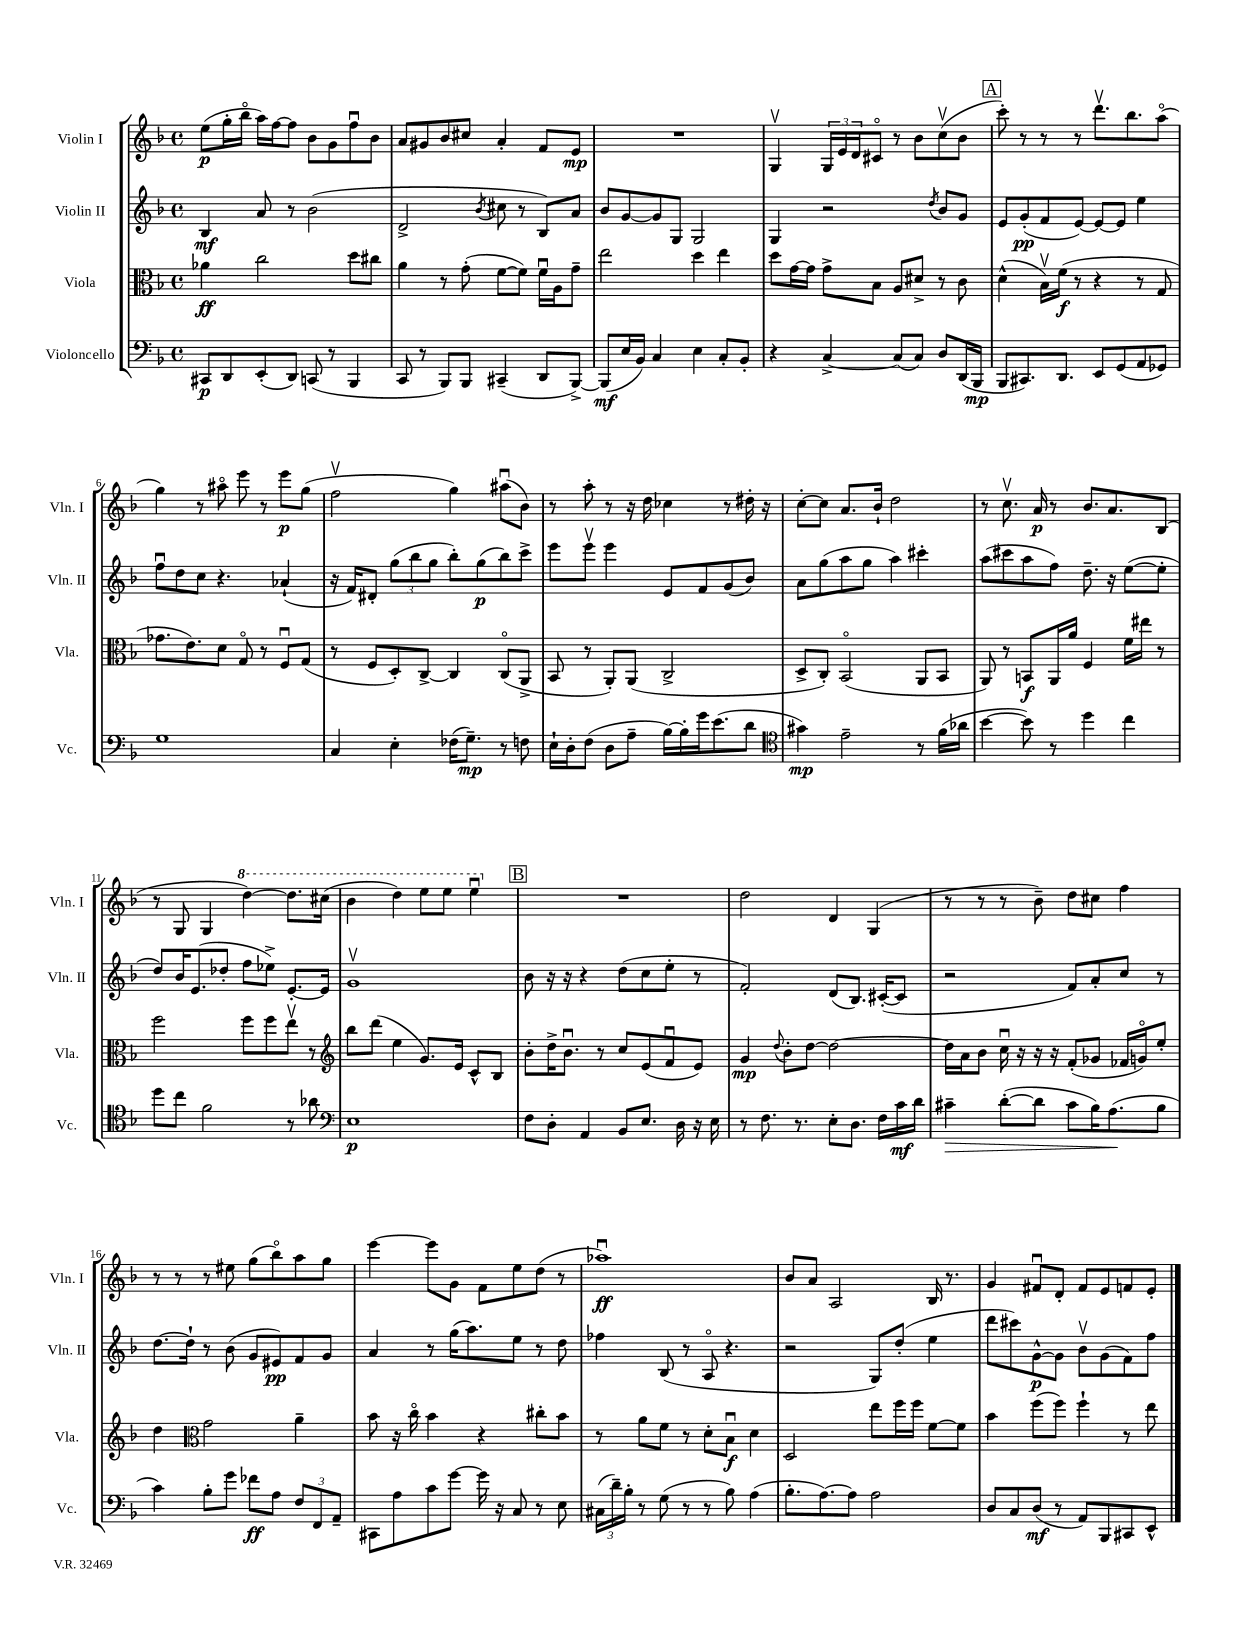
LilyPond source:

<<
\new StaffGroup <<
\new Staff = "s0" \with { instrumentName = "Violin I" shortInstrumentName = "Vln. I" } {
    \clef treble \key f \major \defaultTimeSignature \time 4/4
    e''8\p( g''16-. bes''16\flageolet a''16) f''16~ f''8 bes'8 g'8 f''8\downbow bes'8 |
    a'8 gis'8 bes'8 cis''8 a'4-. f'8 e'8\mp |
    R1 |
    g4\upbow \tuplet 3/2 { g16 e'16 d'16 } cis'8\flageolet r8 bes'8 c''8\upbow( bes'8 |
    \mark \markup { \box "A" } c'''8-.) r8 r8 r8 d'''8.\upbow bes''8. a''8\flageolet( |
    g''4) r8 ais''8\flageolet e'''8 r8 e'''8\p g''8( |
    f''2\upbow g''4) ais''8\downbow( bes'8) |
    r8 a''8-. r8 r16 d''16 ces''4 r8 dis''16-. r16 |
    c''8~-. c''8 a'8. bes'16-! d''2 |
    r8 c''8.\upbow a'16\p r8 bes'8. a'8. bes8( |
    r8 g8 g4 \ottava #1 d'''4~) d'''8. cis'''16( |
    bes''4 d'''4) e'''8 e'''8 e'''4\downbow \ottava #0 |
    \mark \markup { \box "B" } R1 |
    d''2 d'4 g4( |
    r8 r8 r8 bes'8--) d''8 cis''8 f''4 |
    r8 r8 r8 eis''8 g''8( bes''8\flageolet) a''8 g''8 |
    e'''4~ e'''8 g'8 f'8 e''8 d''8( r8 |
    aes''1\downbow\ff) |
    bes'8 a'8 a2 bes16 r8. |
    g'4 fis'8\downbow d'8-. fis'8 e'8 f'8 e'8-. \bar "|." |
}
\new Staff = "s1" \with { instrumentName = "Violin II" shortInstrumentName = "Vln. II" } {
    \clef treble \key f \major \defaultTimeSignature \time 4/4
    bes4\mf a'8 r8 bes'2( |
    d'2-> \acciaccatura { bes'8 } cis''8 r8 bes8) a'8 |
    bes'8 g'8~ g'8 g8 g2 |
    g4 r2 \acciaccatura { d''8 } bes'8 g'8 |
    \mark \markup { \box "A" } e'8 g'8-.\pp( f'8 e'8~) e'8~ e'8 e''4 |
    f''8\downbow d''8 c''8 r4. aes'4-!( |
    r16 f'16) dis'8-. \tuplet 3/2 { g''8( bes''8 g''8 } bes''8-.) g''8\p( bes''8) c'''8-> |
    e'''8 e'''8\upbow e'''4 e'8 f'8 g'8( bes'8) |
    a'8 g''8( a''8 g''8 a''4) cis'''4-. |
    a''8( cis'''8 a''8 f''8) d''8.-- r16 e''8~( e''8-. |
    d''8) bes'16 e'8.( des''8-. f''8 ees''8->) e'8.~-. e'16 |
    g'1\upbow |
    \mark \markup { \box "B" } bes'8 r16 r16 r4 d''8( c''8 e''8-. r8 |
    f'2-.) d'8( bes8.) cis'16~-.( cis'8 |
    r2 f'8) a'8-. c''8 r8 |
    d''8.~ d''16-! r8 bes'8( g'8 eis'8\pp) f'8 g'8 |
    a'4 r8 g''16( a''8.) e''8 r8 d''8 |
    fes''4 bes8( r8 a8\flageolet r4. |
    r2 g8) d''8-.( e''4 |
    d'''8 cis'''8) g'8~-^\p g'8 bes'8\upbow g'8( f'8) f''8 \bar "|." |
}
\new Staff = "s2" \with { instrumentName = "Viola" shortInstrumentName = "Vla." } {
    \clef alto \key f \major \defaultTimeSignature \time 4/4
    aes'4\ff c''2 d''8 cis''8 |
    a'4 r8 g'8-.( f'8~ f'8) f'16\downbow a16 g'8-- |
    e''2 d''4 e''4 |
    d''8 g'16~ g'16 g'8-> bes8 a8 dis'8-> r8 c'8 |
    \mark \markup { \box "A" } d'4-^( bes16\upbow) f'16\f( r8 r4 r8 g8 |
    ges'8. e'8.) d'8 g8\flageolet r8 f8\downbow g8( |
    r8 f8 d8-.) c8~-> c4 c8\flageolet( a,8-> |
    bes,8 r8 a,8-.) a,8( c2-> |
    d8-> c8-.) bes,2\flageolet( a,8 bes,8 |
    a,8) r8 b,8\f a,16 a'16 f4 f'16 eis''16 r8 |
    f''2 f''8 f''8 e''8\upbow r8 |
    \clef treble bes''8 d'''8( e''4 g'8.) e'16 c'8-^ bes8 |
    \mark \markup { \box "B" } bes'8-. d''16-> bes'8.\downbow r8 c''8 e'8( f'8\downbow e'8) |
    g'4\mp \appoggiatura { d''8 } bes'8-. d''8~ d''2~ |
    d''16 a'16 bes'8 c''16\downbow r16 r16 r16 f'8-.( ges'8 fes'16 g'16\flageolet) e''8-. |
    d''4 \clef alto g'2 a'4-- |
    bes'8 r16 c''16\flageolet bes'4 r4 cis''8-. bes'8 |
    r8 a'8 f'8 r8 d'8-. bes8\downbow\f d'4 |
    d2 e''8 f''16 f''16 f'8~ f'8 |
    bes'4 f''8( f''8) f''4-! r8 e''8 \bar "|." |
}
\new Staff = "s3" \with { instrumentName = "Violoncello" shortInstrumentName = "Vc." } {
    \clef bass \key f \major \defaultTimeSignature \time 4/4
    cis,8\p d,8 e,8-.( d,8) c,8( r8 bes,,4 |
    c,8 r8 bes,,8) bes,,8 cis,4--( d,8 bes,,8~->) |
    bes,,8\mf( e16 bes,16) c4 e4 c8-. bes,8-. |
    r4 c4~-> c8( c8) d8 d,16( bes,,16\mp |
    \mark \markup { \box "A" } bes,,8 cis,8.) d,8. e,8 g,8( a,8 ges,8) |
    g1 |
    c4 e4-. fes16( g8.--\mp) r8 f8 |
    e16-! d16-. f8( d8 a8-- bes16~) bes16-. g'16 e'8.( d'8 |
    \clef tenor gis'4\mp) e'2-- r8 f'16( aes'16 |
    bes'4~ bes'8) r8 d''4 c''4 |
    d''8 c''8 f'2 r8 aes'8 |
    \clef bass e1\p |
    \mark \markup { \box "B" } f8 d8-. a,4 bes,8 e8. d16 r16 e16 |
    r8 f8. r8. e8-. d8. f16 c'16\mf d'16 |
    cis'4--\> d'8~-.( d'8 cis'8 bes16) a8.\!( bes8 |
    c'4) bes8-. g'8 fes'8\ff a8 \tuplet 3/2 { f8 f,8 a,8-- } |
    cis,8 a8 c'8 g'8~ g'16 r16 c8 r8 e8 |
    \tuplet 3/2 { cis16( d'16--) bes16-. } r8 g8( r8 r8 bes8) a4( |
    bes8.-. a8.~) a8 a2 |
    d8 c8 d8\mf( r8 a,8) bes,,8 cis,8 e,8-^ \bar "|." |
}
>>
>>
